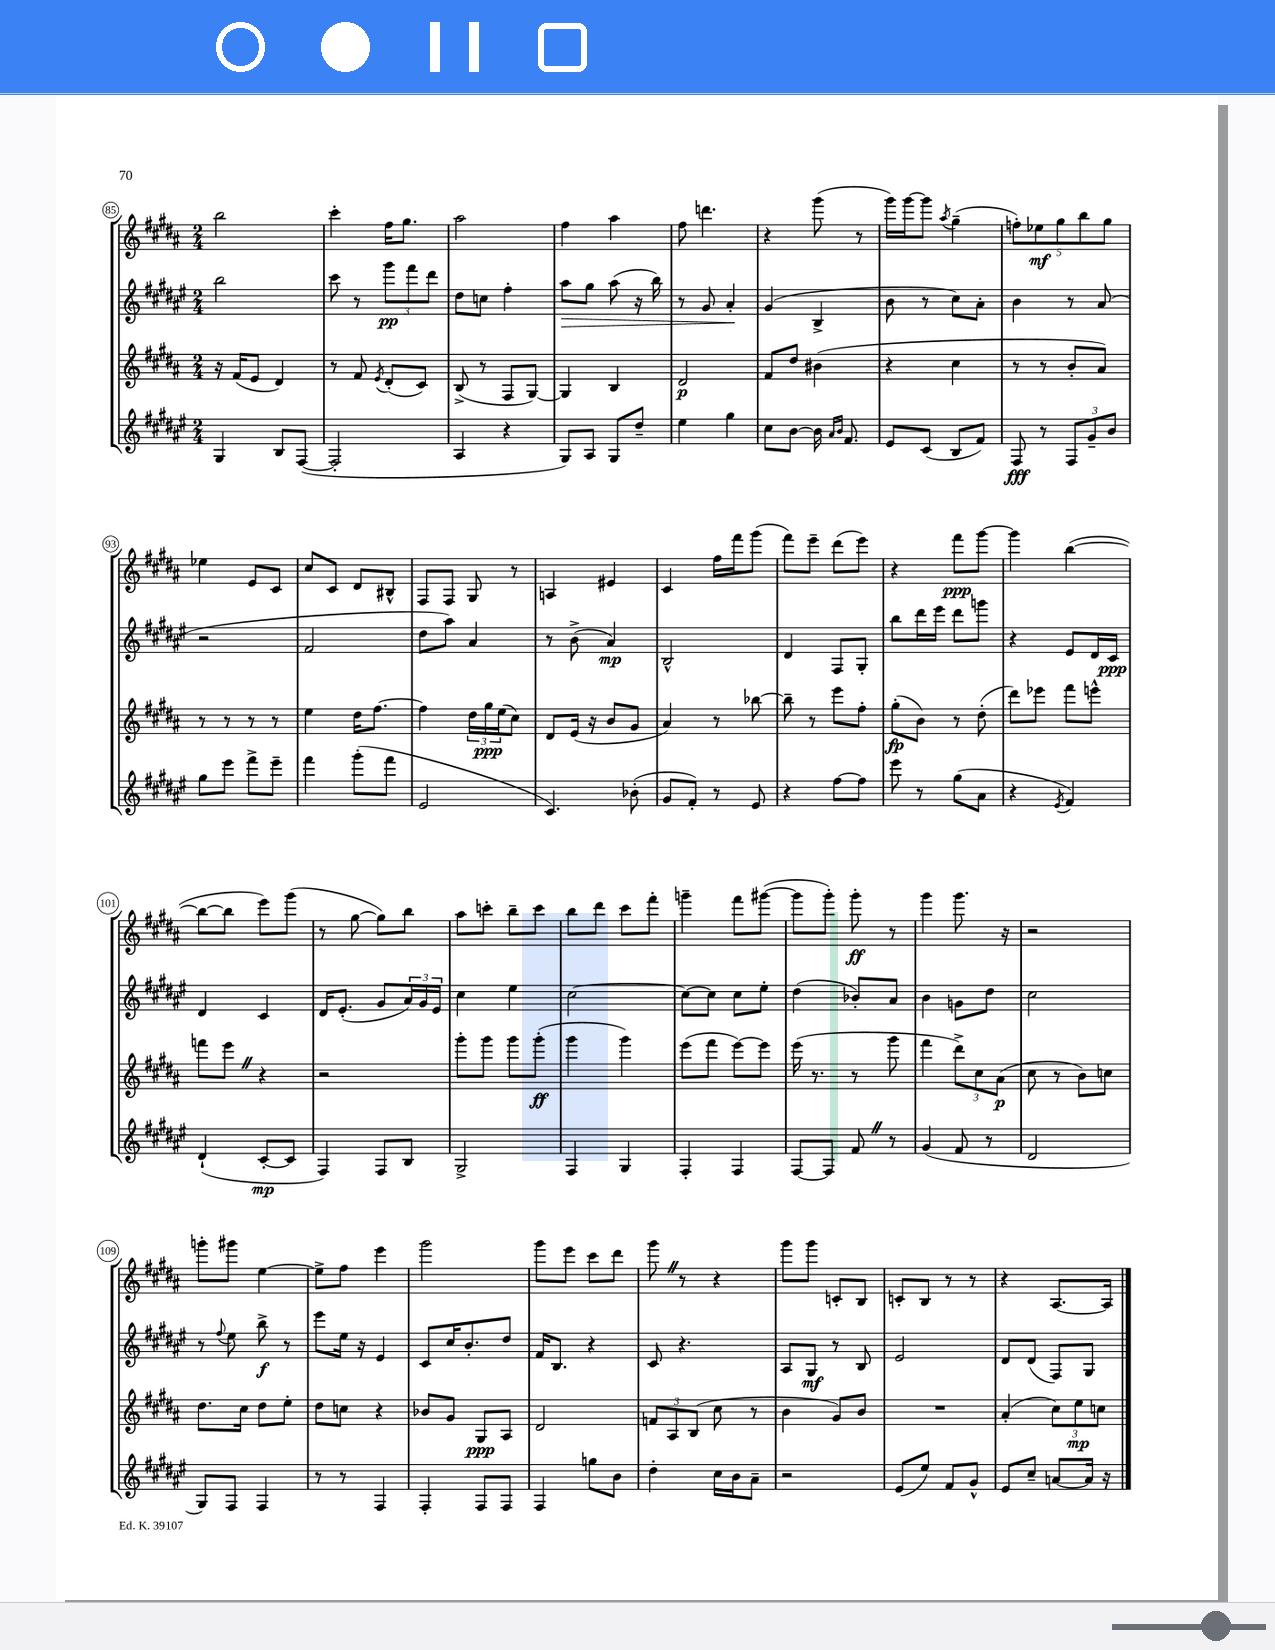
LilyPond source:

<<
\new StaffGroup <<
\new Staff = "s0" {
    \clef treble \key b \major \numericTimeSignature \time 2/4
    b''2 |
    cis'''4-. fis''16 gis''8. |
    ais''2 |
    fis''4 ais''4 |
    fis''8 d'''4. |
    r4 gis'''8( r8 |
    gis'''16) gis'''16~ gis'''8 \acciaccatura { ais''8 } gis''4--( |
    \tuplet 5/4 { f''8-.) ees''8\mf gis''8 b''8 gis''8 } |
    ees''4 e'8 cis'8 |
    cis''8 cis'8 dis'8 bis8-^ |
    fis8 fis8 gis8 r8 |
    a4 eis'4 |
    cis'4 fis''16 fis'''16 gis'''8( |
    fis'''8) e'''8-- dis'''8( e'''8) |
    r4 fis'''8\ppp gis'''8~ |
    gis'''4 b''4~( |
    b''8~ b''8 e'''8) gis'''8( |
    r8 gis''8~ gis''8) b''8 |
    ais''8 c'''8-. b''8-- c'''8 |
    b''8 dis'''8 cis'''8 fis'''8-. |
    g'''4-- fis'''8 gis'''8~( |
    gis'''8 gis'''8-.) gis'''8-.\ff r8 |
    gis'''4 gis'''8. r16 |
    r2 |
    g'''8-. gis'''8 e''4~ |
    e''8-> fis''8 e'''4 |
    gis'''2 |
    gis'''8 e'''8 cis'''8 dis'''8 |
    gis'''8 \once \override BreathingSign.text = \markup { \musicglyph "scripts.caesura.straight" } \breathe r8 r4 |
    gis'''8 gis'''8 c'8-. b8 |
    c'8-. b8 r8 r8 |
    r4 ais8.~ ais16 \bar "|." |
}
\new Staff = "s1" {
    \clef treble \key fis \major \numericTimeSignature \time 2/4
    b''2 |
    cis'''8 r8 \tuplet 3/2 { gis'''8\pp fis'''8 dis'''8 } |
    dis''8 c''8 fis''4-. |
    ais''8\> gis''8 ais''8( r16 b''16) |
    r8 gis'8 ais'4-.\! |
    gis'4( b4-> |
    b'8 r8 cis''8) ais'8-. |
    b'4 r8 ais'8( |
    r2 |
    fis'2 |
    dis''8 ais''8) ais'4 |
    r8 b'8->( ais'4\mp) |
    b2-^ |
    dis'4 fis8 gis8-. |
    b''8 dis'''16 eis'''16 dis'''8 g'''8 |
    r4 eis'8 dis'16 cis'16\ppp |
    dis'4 cis'4 |
    dis'16 eis'8.-.( gis'8 \tuplet 3/2 { ais'16) gis'16 eis'16 } |
    cis''4 eis''4 |
    cis''2~ |
    cis''8~ cis''8 cis''8 eis''8-. |
    dis''4( bes'8-.) ais'8 |
    b'4 g'8 dis''8 |
    cis''2 |
    r8 \appoggiatura { fis''8 } eis''8 b''8->\f r8 |
    eis'''8 eis''16 r16 eis'4 |
    cis'8 cis''16 b'8.-. dis''8 |
    fis'16 b8. r4 |
    cis'8 r4. |
    ais8 gis8\mf r8 b8 |
    eis'2 |
    dis'8 dis'8( fis8) gis8 \bar "|." |
}
\new Staff = "s2" {
    \clef treble \key b \major \numericTimeSignature \time 2/4
    r16 fis'16( e'8 dis'4) |
    r8 fis'8 \acciaccatura { e'8 } dis'8-.( cis'8) |
    b8->( r8 fis8 gis8~) |
    gis4 b4 |
    dis'2\p |
    fis'8 dis''8 bis'4( |
    r4 cis''4 |
    r8 r8 b'8-. ais'8) |
    r8 r8 r8 r8 |
    e''4 dis''16 fis''8.~ |
    fis''4 \tuplet 3/2 { dis''16 gis''16\ppp e''16( } cis''8) |
    dis'8 e'16( r16 b'8 gis'8 |
    ais'4) r8 bes''8~ |
    bes''8-- r8 e'''8 fis''8-. |
    gis''8-.\fp( b'8) r8 dis''8-.( |
    dis'''8) ees'''8 fis'''8 e'''8-^ |
    f'''8 e'''8 \once \override BreathingSign.text = \markup { \musicglyph "scripts.caesura.straight" } \breathe r4 |
    r2 |
    gis'''8-. gis'''8 gis'''8 gis'''8-.\ff( |
    gis'''4 gis'''4) |
    e'''8( fis'''8 e'''8~) e'''8 |
    e'''16( r8. r8 gis'''8 |
    fis'''4 \tuplet 3/2 { dis'''8->) cis''8 ais'8\p( } |
    cis''8 r8 b'8) c''8 |
    dis''8. cis''16 dis''8 e''8-. |
    dis''8 c''8 r4 |
    bes'8 gis'8 gis8\ppp ais8 |
    dis'2 |
    \tuplet 3/2 { f'8 ais8 b8( } cis''8 r8 |
    b'4 gis'8) b'8 |
    R2 |
    ais'4-.( \tuplet 3/2 { cis''8) e''8\mp c''8 } \bar "|." |
}
\new Staff = "s3" {
    \clef treble \key fis \major \numericTimeSignature \time 2/4
    gis4 b8 fis8~( |
    fis2-. |
    ais4 r4 |
    gis8) ais8 gis8 dis''8-- |
    eis''4 gis''4 |
    cis''8 b'8~ b'16 \grace { ais'16 b'16 } fis'8. |
    eis'8 cis'8( b8 fis'8) |
    fis8\fff r8 \tuplet 3/2 { fis8 gis'8-- b'8 } |
    gis''8 eis'''8 fis'''8-> eis'''8-- |
    fis'''4 gis'''8-.( fis'''8 |
    eis'2 |
    cis'4.) bes'8-.( |
    gis'8 fis'8-.) r8 eis'8 |
    r4 fis''8~ fis''8 |
    eis'''8 r8 gis''8( ais'8 |
    r4 \acciaccatura { eis'8 } fis'4) |
    dis'4-!( cis'8~-.\mp cis'8 |
    fis4) fis8 b8 |
    gis2-> |
    fis4 gis4 |
    fis4-. fis4 |
    fis8~ fis8 fis'8 \once \override BreathingSign.text = \markup { \musicglyph "scripts.caesura.straight" } \breathe r8 |
    gis'4( fis'8 r8 |
    dis'2 |
    gis8) fis8 fis4 |
    r8 r8 fis4 |
    fis4-. fis8 fis8 |
    fis4 g''8 b'8 |
    dis''4-. cis''16 b'16 ais'8-- |
    r2 |
    eis'8( eis''8) fis'8 gis'8-^ |
    eis'8 cis''8-- a'8~ a'16 r16 \bar "|." |
}
>>
>>
\layout { \context { \Score currentBarNumber = #85 \override BarNumber.stencil = #(make-stencil-circler 0.1 0.3 ly:text-interface::print) } }
